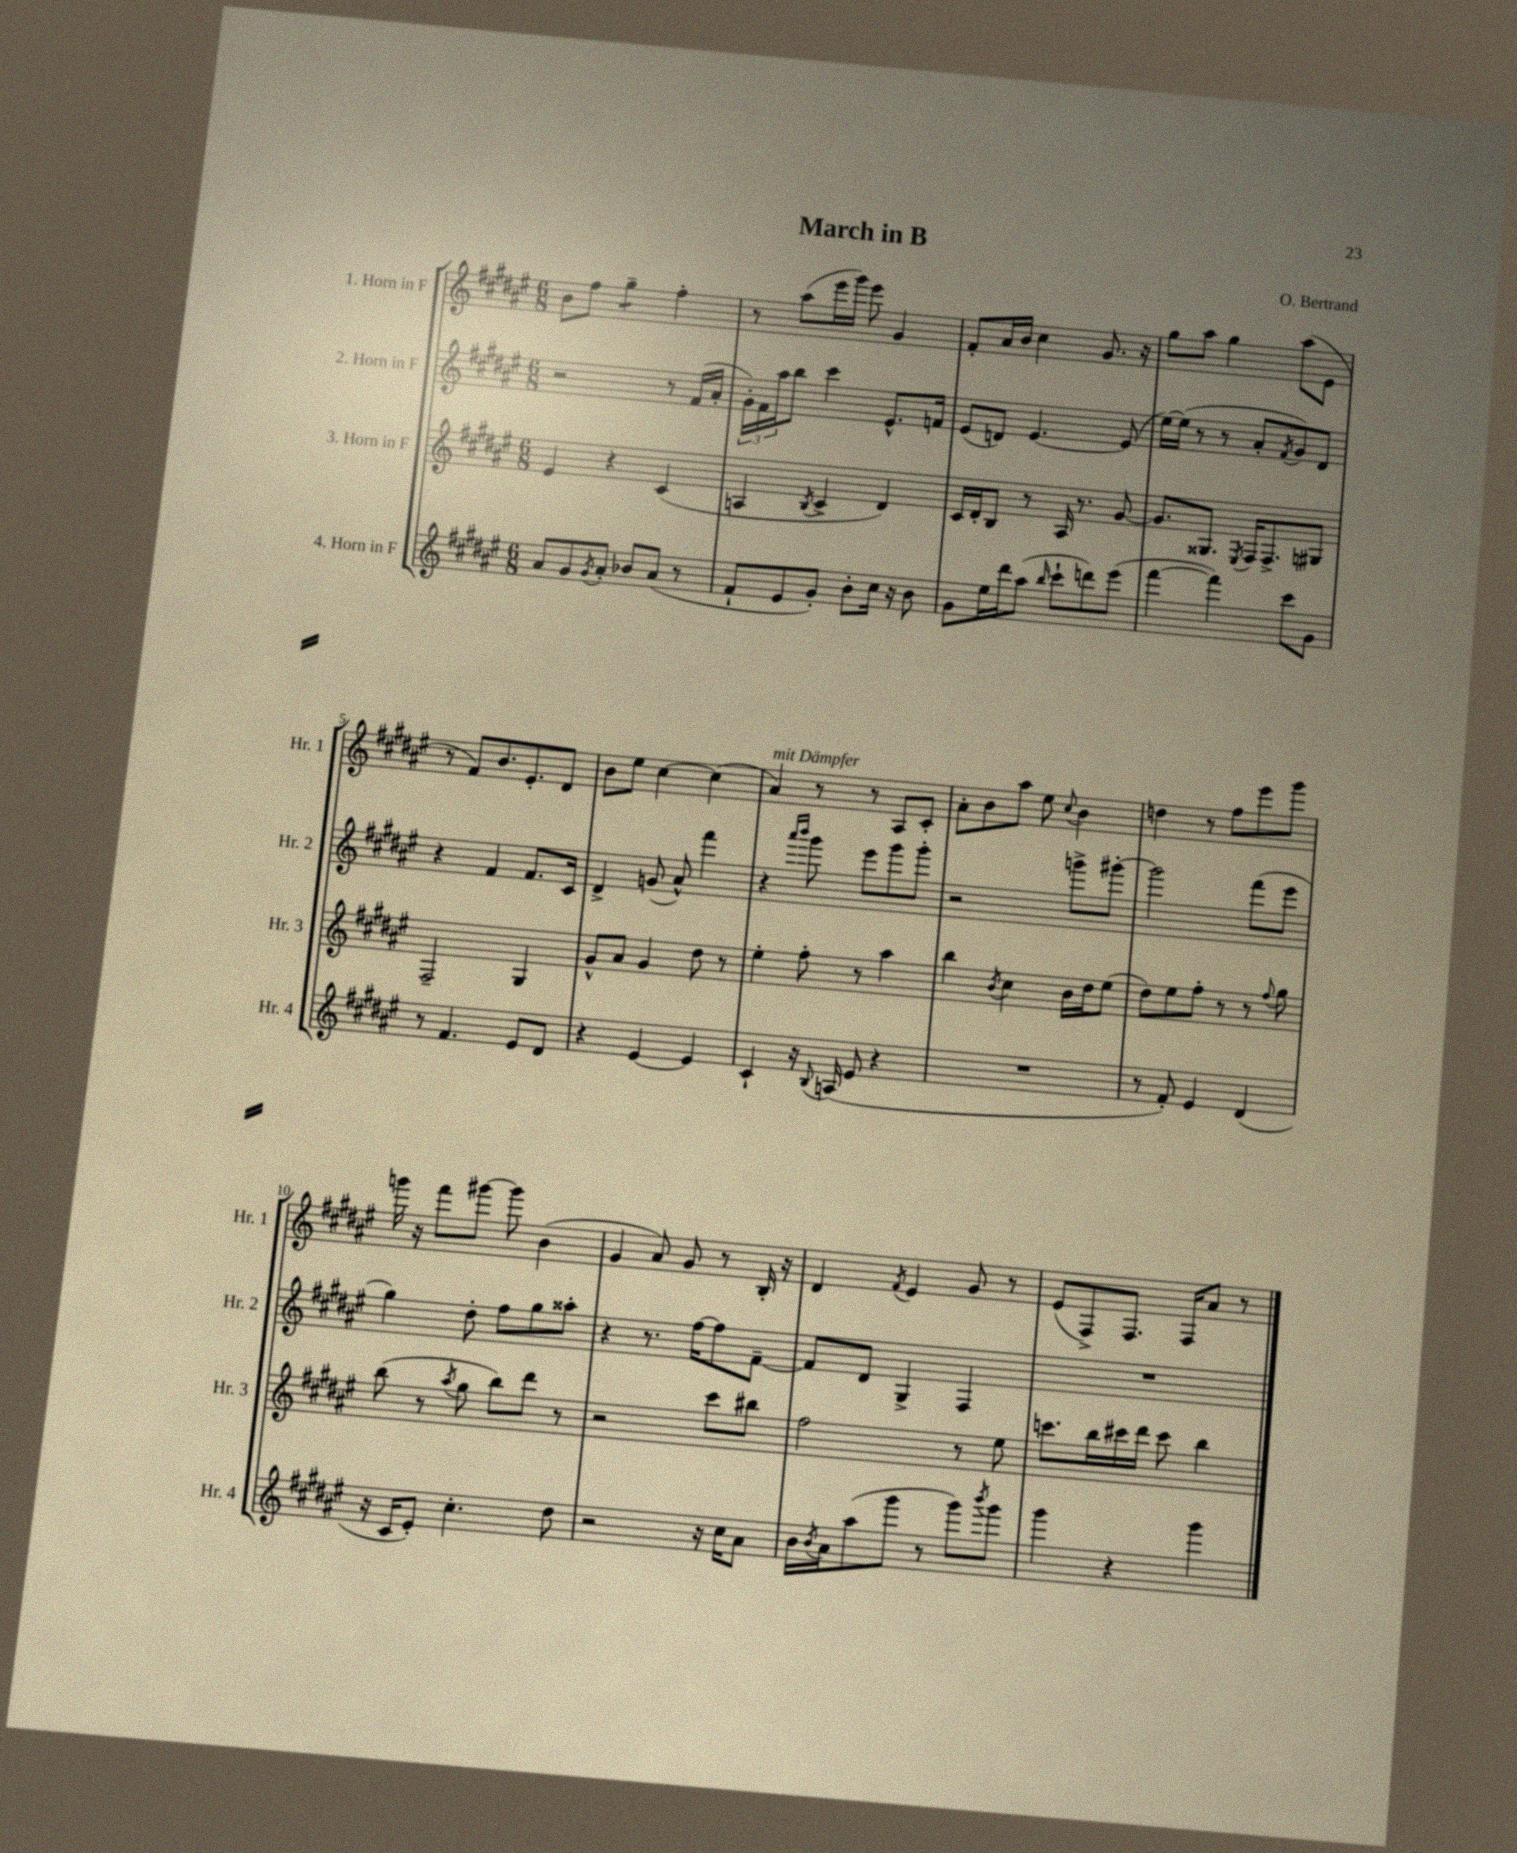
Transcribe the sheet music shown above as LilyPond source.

\header { title = "March in B" composer = "O. Bertrand" }
<<
\new StaffGroup <<
\new Staff = "s0" \with { instrumentName = "1. Horn in F" shortInstrumentName = "Hr. 1" } {
    \clef treble \key fis \major \numericTimeSignature \time 6/8
    b'8 fis''8 gis''4:8-- fis''4-. |
    r8 ais''8( eis'''16 gis'''16) eis'''8 gis'4 |
    fis'8-. ais'16 b'16 cis''4 gis'8. r16 |
    gis''8 ais''8 gis''4 ais''8( eis'8 |
    r8 fis'8) b'8. eis'8.-. dis'8 |
    b'8 eis''8 cis''4~ cis''4( |
    ais'4^\markup { \italic "mit Dämpfer" }) r8 r8 ais8 cis'8-. |
    ais'8-. b'8 ais''8 eis''8 \appoggiatura { cis''8 } b'4 |
    d''4 r8 fis''8 eis'''8 gis'''8 |
    g'''16 r16 fis'''8 gis'''8~ gis'''8 b'4( |
    gis'4 ais'8) gis'8 r8 b16-. r16 |
    dis'4 \acciaccatura { fis'8 } eis'4 gis'8 r8 |
    eis'8( fis8->) fis8. fis16 ais'8 r8 \bar "|." |
}
\new Staff = "s1" \with { instrumentName = "2. Horn in F" shortInstrumentName = "Hr. 2" } {
    \clef treble \key fis \major \numericTimeSignature \time 6/8
    r2 r8 fis'16( ais'16-. |
    \tuplet 3/2 { gis'16-.) fis'16 ais''16 } b''8 cis'''4 eis'8.-^ f'16 |
    eis'8( d'8) eis'4.~ eis'8( |
    eis''16~) eis''16( r8 r8 ais'8-. \acciaccatura { fis'8 } gis'8) dis'8 |
    r4 fis'4 fis'8. cis'16 |
    dis'4-> g'8( ais'8-^) fis'''4 |
    r4 \grace { ais'''16 b'''16 } gis'''8 eis'''8 gis'''8 gis'''8-. |
    r2 g'''8-> gis'''8~-. |
    gis'''2 fis'''8( eis'''8 |
    gis''4) dis''8-. fis''8 gis''8 aisis''8-. |
    r4 r8. fis''16~ fis''8 fis'8~-- |
    fis'8 dis'8 gis4-> fis4 |
    R2. \bar "|." |
}
\new Staff = "s2" \with { instrumentName = "3. Horn in F" shortInstrumentName = "Hr. 3" } {
    \clef treble \key fis \major \numericTimeSignature \time 6/8
    eis'4 r4 cis'4( |
    a4 \acciaccatura { b8 } cis'4-> dis'4) |
    cis'16 dis'16-. b8 r8 ais16 r8. gis'8~ |
    gis'8. gisis8. \acciaccatura { eis8 } fis16 fis8.-> gis8 |
    fis2-- gis4 |
    gis'8-^ ais'8 gis'4 dis''8 r8 |
    eis''4-. fis''8-. r8 ais''4 |
    b''4 \acciaccatura { b'8 } cis''4 b'16 dis''16 eis''8( |
    dis''8) eis''8 fis''8-. r8 r8 \appoggiatura { fis''8 } gis''8 |
    b''8( r8 \acciaccatura { ais''8 } gis''8 b''8) dis'''8 r8 |
    r2 cis'''8 bis''8 |
    fis''2 r8 eis''8 |
    c'''8. b''16 cis'''16 dis'''16 cis'''8 b''4 \bar "|." |
}
\new Staff = "s3" \with { instrumentName = "4. Horn in F" shortInstrumentName = "Hr. 4" } {
    \clef treble \key fis \major \numericTimeSignature \time 6/8
    ais'8 gis'8 \acciaccatura { gis'8 } ais'8-. bes'8 ais'8( r8 |
    fis'8-! eis'8 gis'8-.) b'8-. cis''16 r16 b'8 |
    gis'8 eis''16 dis'''16 ais''8( \grace { b''16 } cis'''8-! d'''8) eis'''8( |
    fis'''4~ fis'''4) cis'''8 gis'8 |
    r8 fis'4. eis'8 dis'8 |
    r4 eis'4~ eis'4 |
    cis'4-! r16 \appoggiatura { b8 } a16( eis'8 r4 |
    R2. |
    r8 fis'8-.) eis'4 dis'4( |
    r16 cis'16 eis'8-.) cis''4.-. dis''8 |
    r2 r16 cis''16 ais'8 |
    b'16 \acciaccatura { b'8 } ais'16 ais''8( gis'''8 r8 gis'''8) \acciaccatura { b'''8 } gis'''8 |
    gis'''4 r4 gis'''4 \bar "|." |
}
>>
>>
